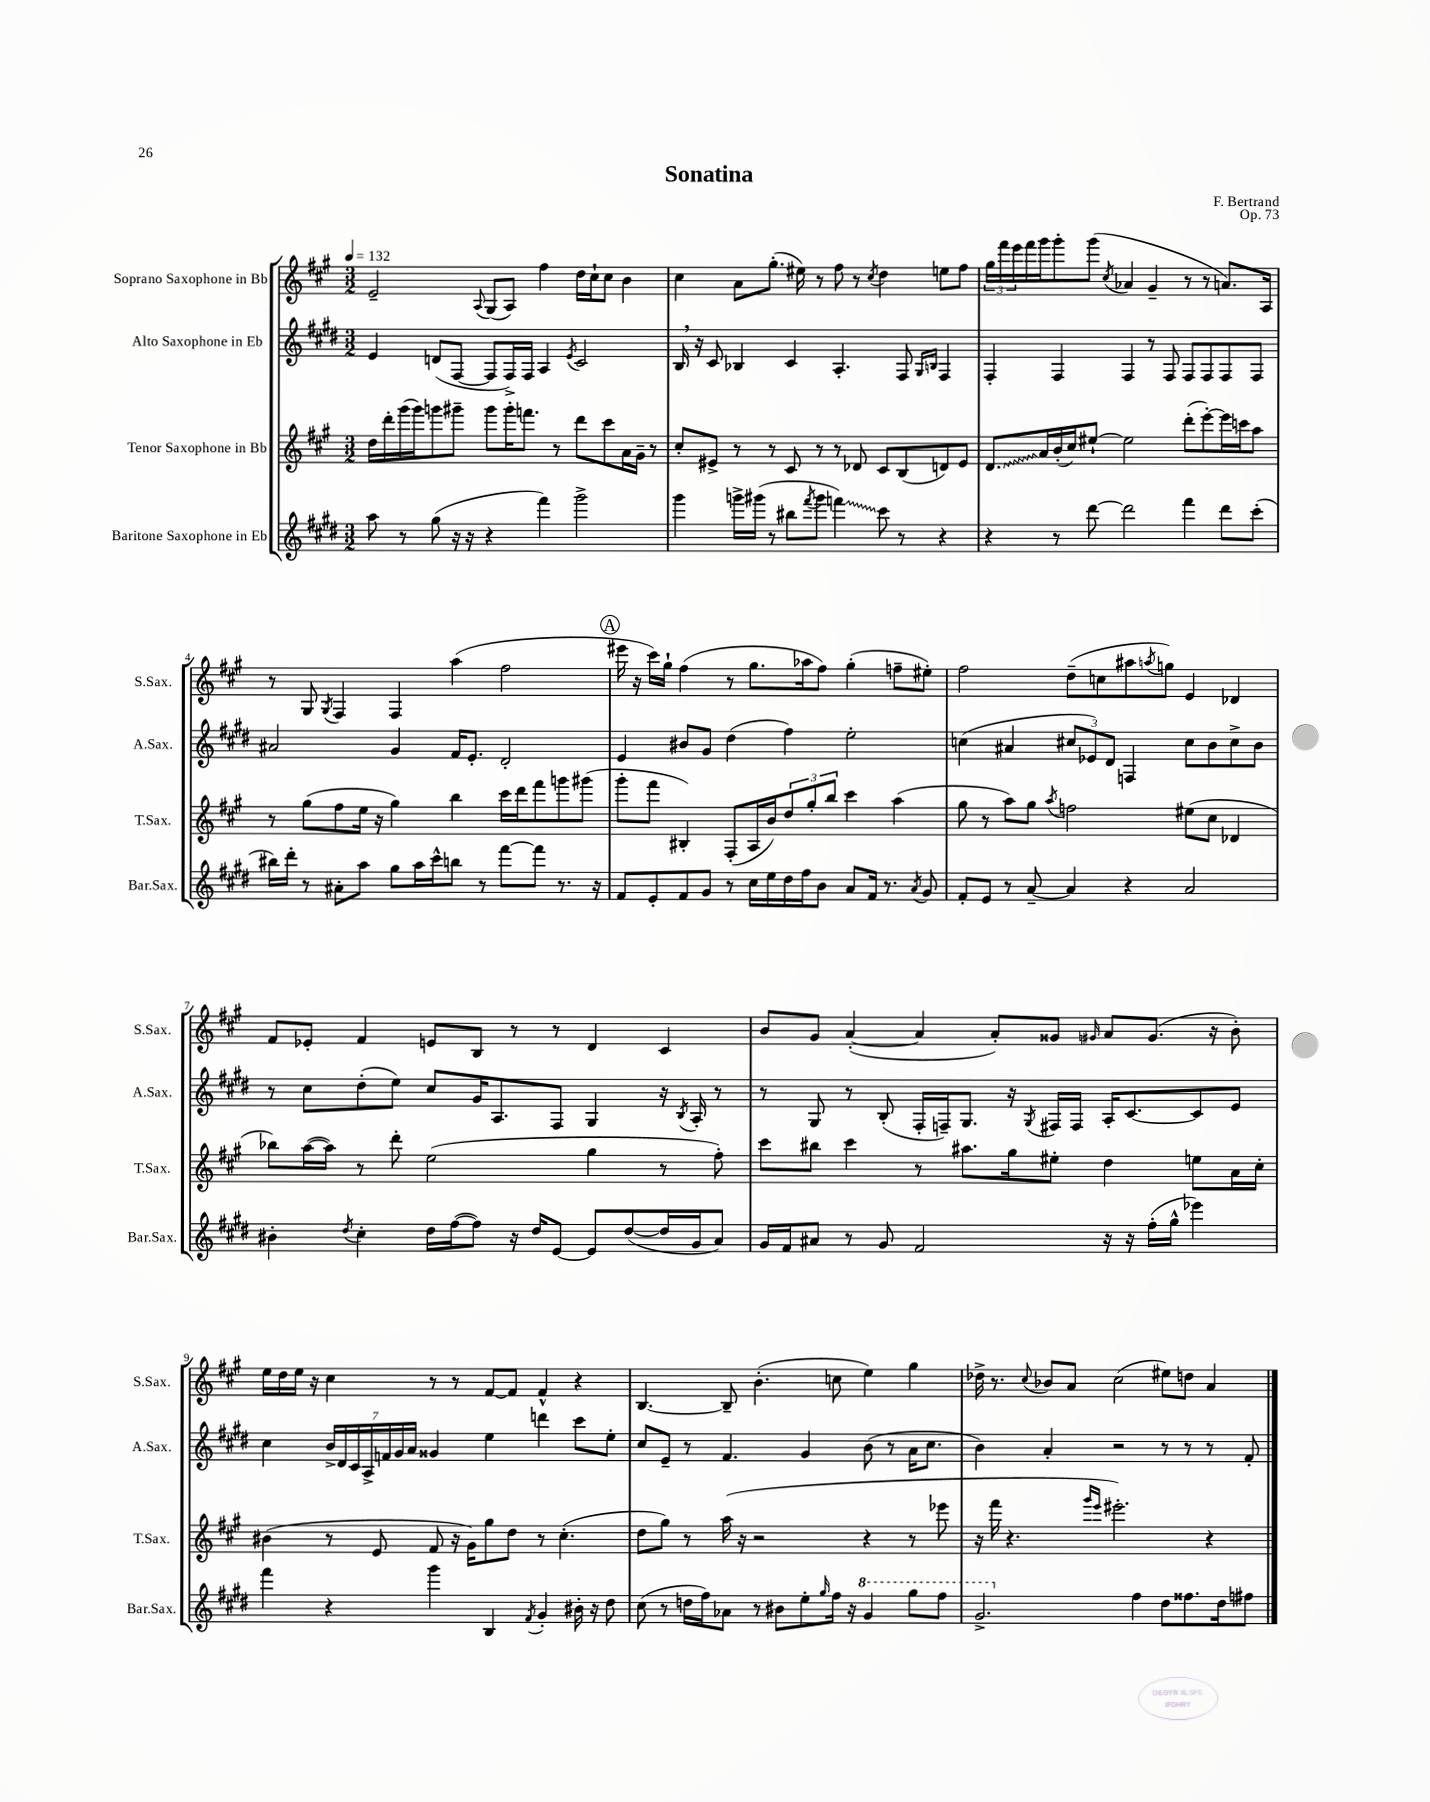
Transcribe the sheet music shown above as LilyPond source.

\header { title = "Sonatina" composer = "F. Bertrand" opus = "Op. 73" }
<<
\new StaffGroup <<
\new Staff = "s0" \with { instrumentName = "Soprano Saxophone in Bb" shortInstrumentName = "S.Sax." } {
    \clef treble \key a \major \numericTimeSignature \time 3/2 \tempo 4 = 132
    e'2-- \appoggiatura { a8 } gis8( a8) fis''4 d''16 cis''16-! cis''8 b'4 |
    cis''4 a'8 gis''8.-.( eis''16) r8 fis''8 r8 \acciaccatura { cis''8 } d''4 e''8 fis''8 |
    \tuplet 3/2 { gis''16 fis'''16 e'''16 } fis'''16 gis'''16 gis'''8-. gis'''8( \acciaccatura { cis''8 } aes'4 gis'4-- r8 r8 a'8.) a16 |
    r8 gis8 \acciaccatura { gis8 } fis4 fis4 a''4( fis''2 |
    \mark \markup { \circle "A" } eis'''16 r16 cis'''16) gis''16-! fis''4( r8 gis''8. aes''16 fis''8) gis''4-.( f''8-- eis''8-.) |
    fis''2 d''8--( c''8 ais''8 \acciaccatura { a''8 } g''8) e'4 des'4 |
    fis'8 ees'8-. fis'4 e'8 b8 r8 r8 d'4 cis'4 |
    b'8 gis'8 a'4~-.( a'4 a'8-.) gisis'8 \grace { gis'16 } a'8 gis'8.( r16 b'8-.) |
    e''16 d''16 e''16 r16 cis''4 r8 r8 fis'8~ fis'8 fis'4-^ r4 |
    b4.~ b8-- b'4.-.( c''8 e''4) gis''4 |
    des''16-> r8. \appoggiatura { cis''8 } bes'8 a'8 cis''2( eis''8) d''8 a'4 \bar "|." |
}
\new Staff = "s1" \with { instrumentName = "Alto Saxophone in Eb" shortInstrumentName = "A.Sax." } {
    \clef treble \key e \major \numericTimeSignature \time 3/2
    e'4 d'8( fis8~ fis8 fis16->) fis16 a4 \acciaccatura { e'8 } cis'2 |
    b16 \breathe r16 cis'8 bes4 cis'4 a4.-. fis8 \grace { gis16 b16 } fis4 |
    fis4-. fis4 fis4 r8 fis8 fis8 fis8 fis8 fis8 |
    ais'2 gis'4 fis'16 e'8.-. dis'2-. |
    \mark \markup { \circle "A" } e'4 bis'8 gis'8 dis''4( fis''4) e''2-. |
    c''4( ais'4 \tuplet 3/2 { cis''8 ees'8) dis'8 } f4 cis''8 b'8 cis''8-> b'8 |
    r8 cis''8 dis''8-.( e''8) cis''8 gis'16 a8. fis8 gis4 r16 \acciaccatura { b8 } a16-. r8 |
    r8 gis8 r8 b8-.( fis16-. f16--) gis8. r16 \acciaccatura { gis8 } fis16 fis16 a16-. cis'8.~ cis'8 e'8 |
    cis''4 \tuplet 7/4 { b'16-> dis'16 cis'16 a16-> f'16 gis'16 a'16 } gisis'4 e''4 d'''4 cis'''8 e''8-. |
    cis''8 e'8-- r8 fis'4. gis'4 b'8( r8 a'16 cis''8. |
    b'4) a'4-. r2 r8 r8 r8 fis'8-. \bar "|." |
}
\new Staff = "s2" \with { instrumentName = "Tenor Saxophone in Bb" shortInstrumentName = "T.Sax." } {
    \clef treble \key a \major \numericTimeSignature \time 3/2
    d''16 d'''16-. gis'''16( gis'''16) g'''8 gis'''8-- gis'''8 gis'''16-. f'''8. r8 d'''8 cis'''8 a'16 gis'16-- r8 |
    cis''8-. eis'8-> r8 r8 cis'8 r8 r8 des'8 cis'8 b8( d'8) eis'8 |
    \once \override Glissando.style = #'zigzag d'8.\glissando a'16 b'16-.( cis''16) eis''8~-! eis''2 d'''8-.( e'''8~-.) e'''16 c'''16 a''8 |
    r8 gis''8( fis''8 e''16 r16 gis''4) b''4 cis'''16 d'''16 fis'''8 g'''8 gis'''8( |
    \mark \markup { \circle "A" } gis'''8-. fis'''8 bis4-.) fis8-.( a16 b'16) \tuplet 3/2 { d''8 gis''8-. b''8 } cis'''4 a''4( |
    gis''8 r8 a''8) gis''8 \acciaccatura { a''8 } f''2 eis''8( cis''8 des'4 |
    bes''8) a''16~( a''16) r8 d'''8-. e''2( gis''4 r8 fis''8-.) |
    cis'''8 bis''8 cis'''4 r8 ais''8. gis''16 eis''8-. d''4 e''8 a'16 cis''16-. |
    bis'4( r8 e'8 fis'8 r16 gis'16) gis''8 d''8 r8 cis''4.-.( |
    d''8 gis''8) r8 a''16( r16 r2 r4 r8 ees'''8 |
    r16 fis'''16 r4. \grace { gis'''16 e'''16 } eis'''2.-.) r4 \bar "|." |
}
\new Staff = "s3" \with { instrumentName = "Baritone Saxophone in Eb" shortInstrumentName = "Bar.Sax." } {
    \clef treble \key e \major \numericTimeSignature \time 3/2
    a''8 r8 gis''8( r16 r16 r4 fis'''4) gis'''2-> |
    gis'''4 g'''16-> gis'''16( r8 bis''8 \acciaccatura { fis'''8 } gis'''8 \once \override Glissando.style = #'zigzag f'''4\glissando) cis'''8 r8 r4 |
    r4 r8 dis'''8~ dis'''2 fis'''4 dis'''8 cis'''8-.( |
    bis''16) dis'''16-. r8 ais'8-. a''8 gis''8 a''16 cis'''16-^ b''8 r8 fis'''8~ fis'''8 r8. r16 |
    \mark \markup { \circle "A" } fis'8 e'8-. fis'8 gis'8 r8 cis''16 e''16 dis''16 fis''16 b'8 a'8 fis'16 r8. \acciaccatura { a'8 } gis'8 |
    fis'8-. e'8 r8 a'8~-- a'4 r4 a'2 |
    bis'4-. \acciaccatura { dis''8 } cis''4-. dis''16 fis''16~( fis''8) r16 dis''16 e'8~ e'8 dis''8~( dis''16 gis'16 a'8) |
    gis'16 fis'16 ais'8 r8 gis'8 fis'2 r16 r16 fis''16-.( gis''16-^ ees'''4) |
    fis'''4 r4 gis'''4 b4 \acciaccatura { fis'8 } gis'4-. bis'16-. r16 dis''8 |
    cis''8( r8 d''16 fis''16) aes'8 r8 bis'8 e''8-. \grace { gis''16 } fis''16 r16 \ottava #1 gis''4 gis'''8 fis'''8 |
    gis''2.-> \ottava #0 fis''4 dis''8 fisis''8. dis''16 fis''8 \bar "|." |
}
>>
>>
